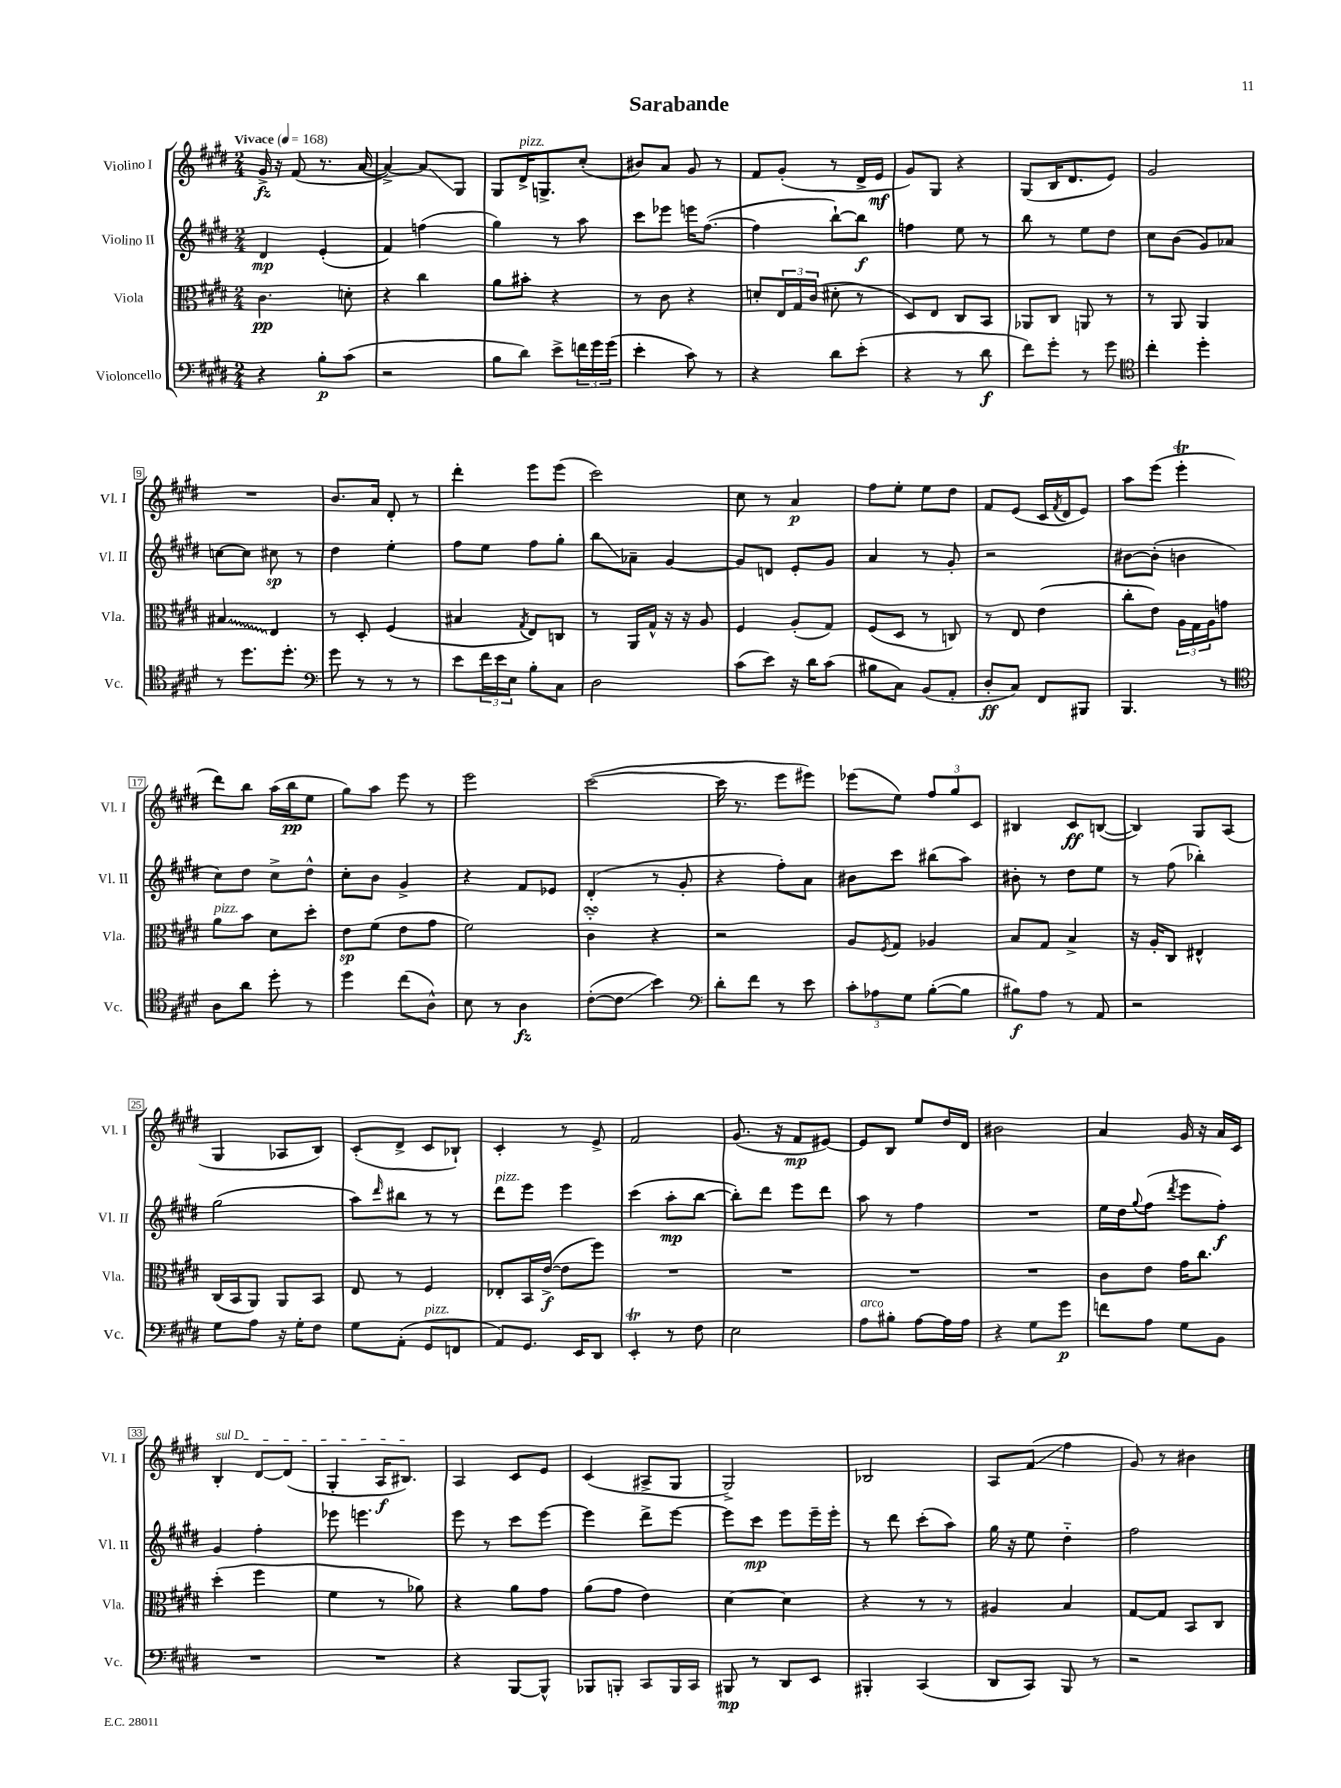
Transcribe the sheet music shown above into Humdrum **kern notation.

**kern	**kern	**kern	**kern
*staff4	*staff3	*staff2	*staff1
*clefF4	*clefC3	*clefG2	*clefG2
*k[f#c#g#d#]	*k[f#c#g#d#]	*k[f#c#g#d#]	*k[f#c#g#d#]
*M2/4	*M2/4	*M2/4	*M2/4
*MM168	*MM168	*MM168	*MM168
4r	4.c#	4d#	16g#^
.	.	.	16r
.	.	.	(8f#
8B'	.	(4e'	8.r
(8c#	8d'	.	.
.	.	.	[16a
=	=	=	=
2r	4r	4f#)	4a^_)
.	4cc#	(4ff	8a]
.	.	.	8G#
=	=	=	=
8B	8a	4gg#)	8G#
8d#)	8b#'	.	16d#^
.	.	.	8.G^
8e^	4r	8r	.
24f	.	8aa	(8cc#'
24g#	.	.	.
(24g#	.	.	.
=	=	=	=
4e'	8r	8ccc#	8b#)
.	8c#	8eee-	8a
8c#)	4r	16eee	8g#
.	.	([8.ff#	.
8r	.	.	8r
=	=	=	=
4r	8d'	4ff#]	8f#
.	24E	.	(8g#'
.	24G#	.	.
.	(24c#	.	.
8d#	8d#'	[8bb`)	8r
(8e'	8r	8bb]	16d#^
.	.	.	16e
=	=	=	=
4r	8D#)	4ff	8g#)
.	8E	.	8G#
8r	8C#	8ee	4r
8d#	8BB	8r	.
=	=	=	=
8f#)	8AA-	8bb	(8G#
8g#'	8C#	8r	16B
.	.	.	8.d#
8r	8AA	8ee	.
8g#	8r	8dd#	8e)
=	=	=	=
*clefC4	*	*	*
4cc#'	8r	8cc#	2g#
.	8AA	(8b	.
4dd#'	4AA	8g#)	.
.	.	8a-	.
=	=	=	=
8r	4B#	[8cc	2r
8.dd#	.	8cc]	.
.	4E	8cc#	.
8.dd#'	.	.	.
.	.	8r	.
=	=	=	=
*clefF4	*	*	*
8g#	8r	4dd#	8.b
8r	8D#'	.	.
.	.	.	16a
8r	(4F#	4ee'	8d#'
8r	.	.	8r
=	=	=	=
8e	4B#	8ff#	4ddd#'
24f#	.	8ee	.
24e	.	.	.
24E	.	.	.
.	8qG#	.	.
8B'	8E)	8ff#	8eee
8C#	8C	8gg#'	(8eee
=	=	=	=
2D#	8r	8bb	2ccc#)
.	16AA	8a-~	.
.	16G#^^	.	.
.	16r	[4g#	.
.	16r	.	.
.	8A	.	.
=	=	=	=
(8c#	4F#	8g#]	8cc#
8e)	.	8d	8r
16r	(8A'	8e'	4a
16d#	.	.	.
(8c#	8G#)	8g#	.
=	=	=	=
8B#	(8F#	4a	8ff#
8C#)	8D#	.	8ee'
(8BB	8r	8r	8ee
8AA'	8C)	8g#'	8dd#
=	=	=	=
8D#'	8r	2r	8f#
8C#)	8E	.	(8e
8FF#	(4e	.	16c#
.	.	.	8qf#
.	.	.	16d#
8BBB#	.	.	8e)
=	=	=	=
4.BBB	8cc#'	[8b#	8aa
.	8e)	(8b#']	(8eee
.	24A	4b	4eee'
.	24G#	.	.
.	24A	.	.
8r	8g	.	.
=	=	=	=
*clefC4	*	*	*
8A	8a	8cc#)	8ddd#)
8a	8b	8dd#	8bb
8dd#'	8d#	8cc#^	(16aa
.	.	.	16bb
8r	8dd#'	8dd#^^	8ee
=	=	=	=
4dd#	8e	8cc#'	8gg#)
.	(8f#	8b	8aa
(8cc#	8e	4g#^	8eee
8A^^)	8g#	.	8r
=	=	=	=
8B	2f#)	4r	2eee
8r	.	.	.
4A	.	8f#	.
.	.	8e-	.
=	=	=	=
([8c#'	4c#'~	(4d#'	([2ccc#
8c#]	.	.	.
4b)	4r	8r	.
.	.	8g#'	.
=	=	=	=
*clefF4	*	*	*
8d#'	2r	4r	16ccc#]
.	.	.	8.r
8f#	.	.	.
8r	.	8ff#')	8eee
8e	.	8a	8eee#)
=	=	=	=
12c#'	8A	8b#	(8eee-
12A-	.	.	.
.	8qF#	.	.
.	8G#	8ccc#	8ee)
12G#	.	.	.
([8B'	4A-	(8bb#	12ff#
.	.	.	12gg#
8B]	.	8aa)	.
.	.	.	12c#
=	=	=	=
8B#)	8B	8b#'	4B#
8A	8G#	8r	.
8r	4B^	8dd#	8c#
8AA	.	8ee	([8B
=	=	=	=
2r	16r	8r	4B])
.	16A'	.	.
.	8C#	(8ff#	.
.	4E#^^	4bb-')	8G#
.	.	.	(8A
=	=	=	=
8G#	(16C#	(2gg#	4G#
.	16BB	.	.
8A	8AA)	.	.
16r	8AA	.	8A-
16G#'	.	.	.
8F#	8BB	.	8B)
=	=	=	=
8G#	8E	8aa)	(8c#'
.	.	16qqddd#	.
(8AA'	8r	8bb#	8d#^
8GG#	4F#	8r	8c#
8FF	.	8r	8B-`)
=	=	=	=
8AA)	8E-'	8ddd#	4c#'
8.GG#	16BB	8eee	.
.	([16e^	.	.
.	8e]	4eee	8r
16EE	.	.	.
8DD#	8ff#)	.	8e^
=	=	=	=
4EE'	2r	(4ccc#	2f#
8r	.	8aa'	.
8F#	.	[8bb	.
=	=	=	=
2E	2r	8bb'])	(8.g#
.	.	8ddd#	.
.	.	.	16r
.	.	8eee	8f#
.	.	8ddd#	[8e#)
=	=	=	=
8A	2r	8aa	8e#]
8B#'	.	8r	8B
[8A	.	4ff#	8ee
16A]	.	.	16dd#
16A	.	.	16d#
=	=	=	=
4r	2r	2r	2b#
8G#	.	.	.
8g#	.	.	.
=	=	=	=
8f	8c#	16ee	4a
.	.	16dd#	.
.	.	8qqgg#	.
8A	8e	(8ff#	.
.	.	8qddd#	.
8G#	16g#	8eee	16g#
.	8.cc#	.	16r
8BB	.	8ff#')	16a
.	.	.	16c#
=	=	=	=
2r	(4dd#'	4g#	4B'
.	4ff#	4ff#'	[8d#
.	.	.	(8d#]
=	=	=	=
2r	4f#	8eee-	4G#'
.	.	4.eee	.
.	8r	.	16A
.	.	.	8.B#)
.	8a-)	.	.
=	=	=	=
4r	4r	8eee	4A
.	.	8r	.
[8BBB	8a	8ccc#	8c#
8BBB^^]	8g#	[8eee	8e
=	=	=	=
8BBB-	(8a	4eee]	(4c#
8BBB'	8g#	.	.
8CC#	4e)	8ddd#^	8A#^
16BBB	.	[8eee	8G#
16CC#	.	.	.
=	=	=	=
8BBB#	[4d#	8eee]	2G#^)
8r	.	8ccc#	.
8DD#	4d#]	8eee	.
8EE	.	16eee~	.
.	.	16eee'	.
=	=	=	=
4BBB#'	4r	8r	2B-
.	.	8ddd#	.
(4CC#	8r	(8ccc#'	.
.	8r	8aa)	.
=	=	=	=
8DD#	4A#	16gg#	8A
.	.	16r	.
8CC#)	.	8ee	(8f#
8BBB	4B	4dd#'~	4ff#
8r	.	.	.
=	=	=	=
2r	[8G#	2ff#	8g#)
.	8G#]	.	8r
.	8BB	.	4b#
.	8C#	.	.
==	==	==	==
*-	*-	*-	*-
